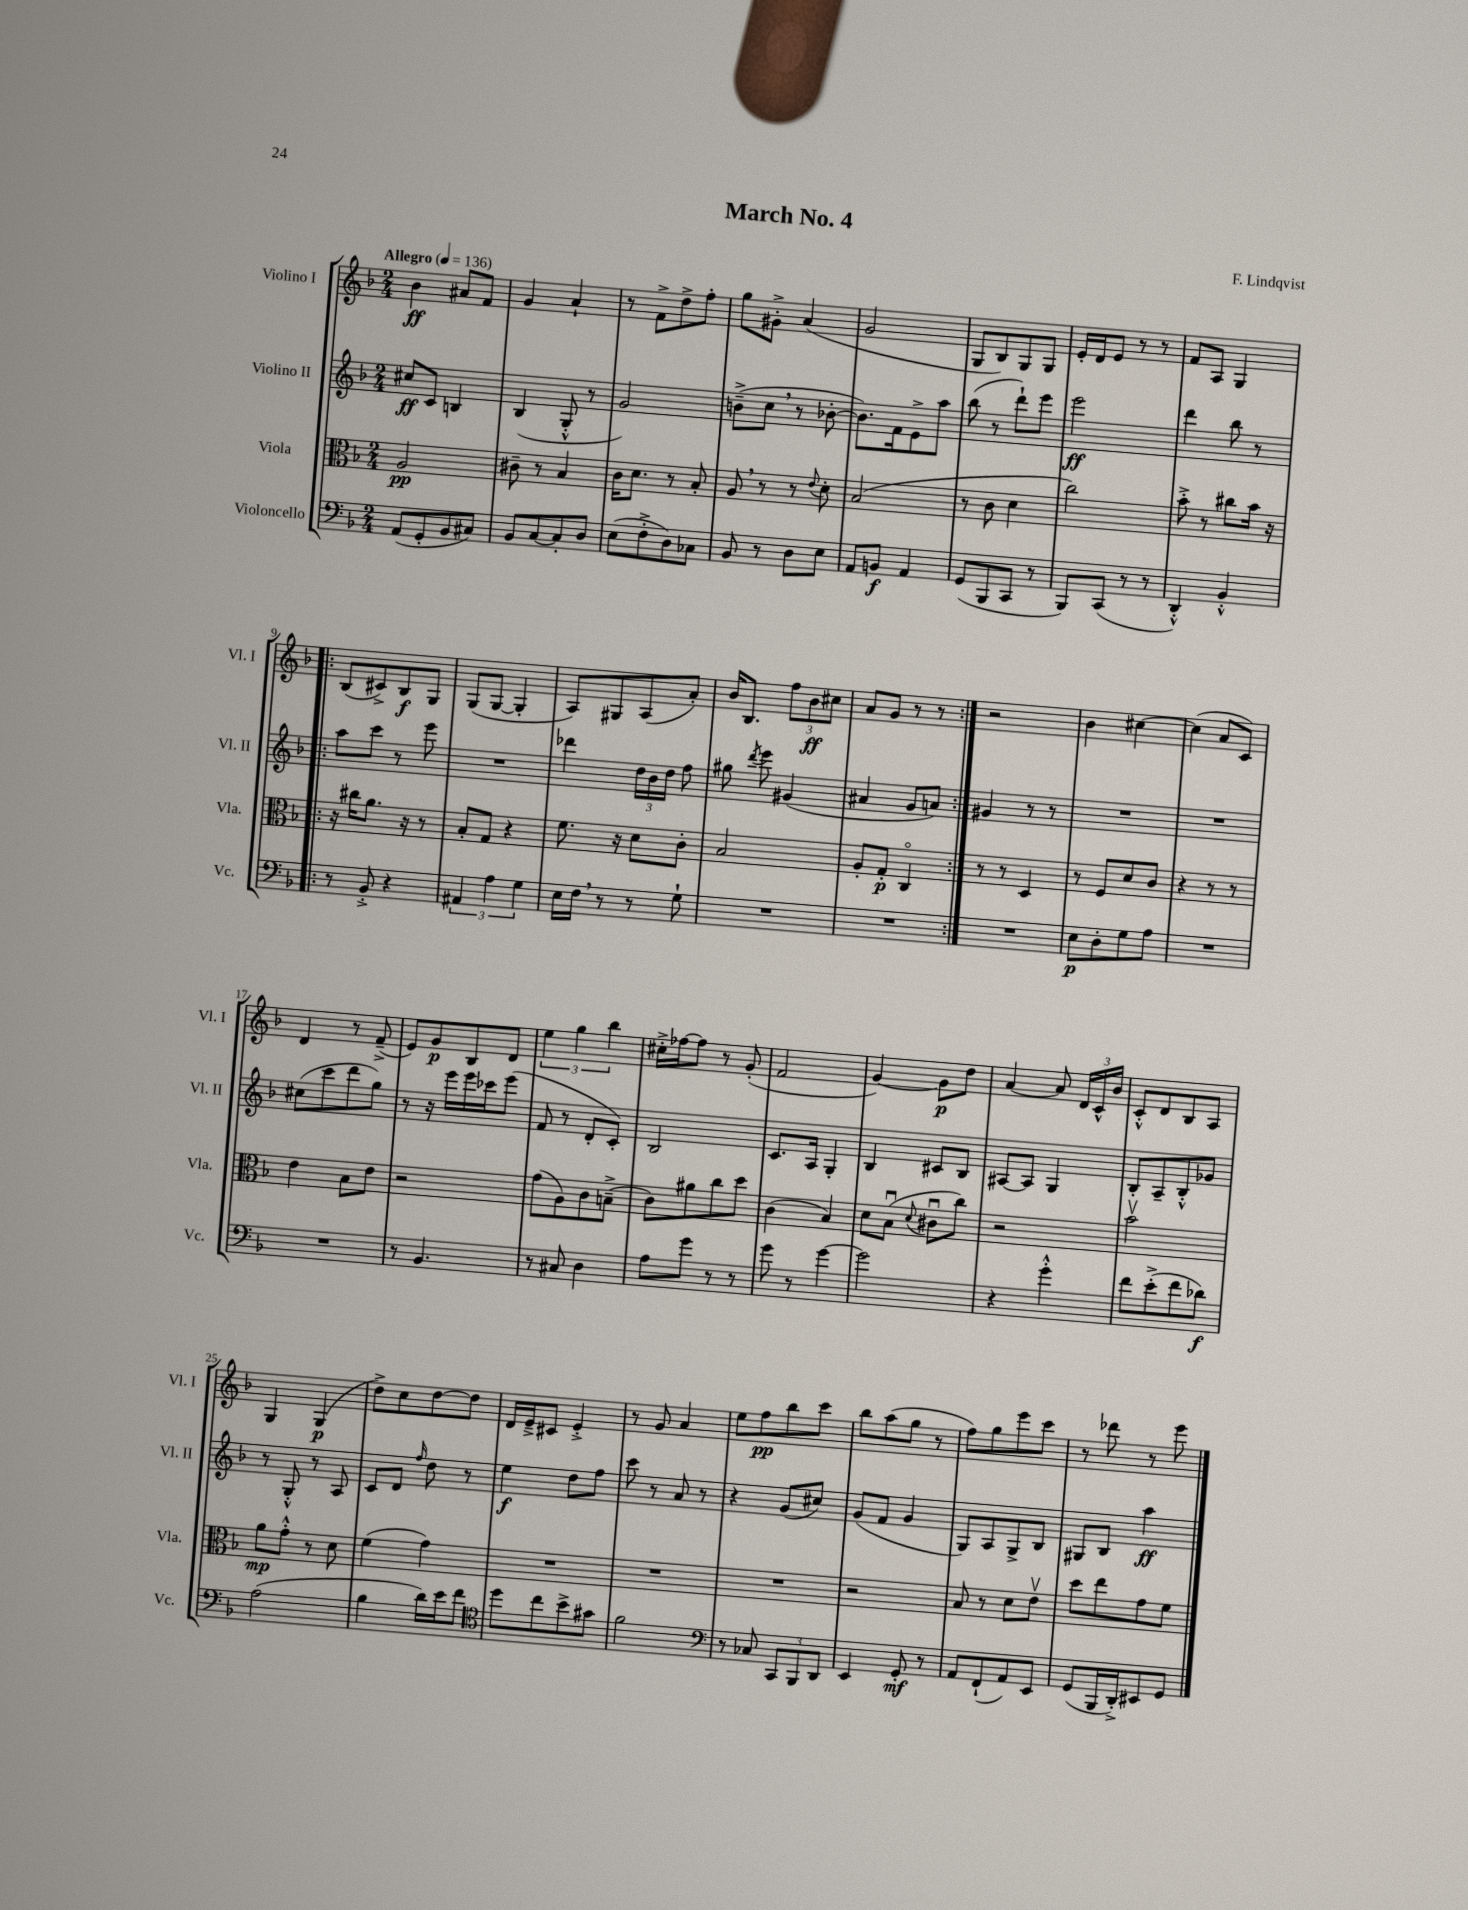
\header { title = "March No. 4" composer = "F. Lindqvist" }
<<
\new StaffGroup <<
\new Staff = "s0" \with { instrumentName = "Violino I" shortInstrumentName = "Vl. I" } {
    \clef treble \key f \major \numericTimeSignature \time 2/4 \tempo "Allegro" 4 = 136
    \autoBeamOff bes'4\ff ais'8[ f'8] |
    g'4 a'4-! |
    r8 f'8[-> d''8-> f''8]-. |
    g''8[ gis'8]-.-> a'4( |
    g'2 |
    g8[ bes8) g8 g8] |
    e'16[-. d'16 e'8] r8 r8 |
    f'8[ a8] g4 |
    \repeat volta 2 { bes8[( cis'8->) bes8\f g8] |
    g8[( g8]~ g4-. |
    a8[) gis8 a8( a'8]-.) |
    bes'16[ bes8.] \tuplet 3/2 { f''8[ bes'8\ff cis''8] } |
    a'8[ g'8] r8 r8 | }
    r2 |
    bes'4 cis''4~ |
    cis''4( a'8[ c'8]) |
    d'4 r8 f'8--->( |
    e'8[) g'8\p bes8 d'8] |
    \tuplet 3/2 { e''4 g''4 bes''4 } |
    cis''16[-.-> fes''16~ fes''8] r8 g'8-.( |
    f'2 |
    g'4~) g'8[\p d''8] |
    a'4~ a'8 \tuplet 3/2 { d'16[ c'16-^ bes'16] } |
    c'8[-.-^ d'8 bes8 a8] |
    g4 g4\p( |
    d''8[->) c''8 d''8~ d''8] |
    d'16[ e'16---> cis'8] e'4-.-> |
    r8 g'8 a'4 |
    e''8[ f''8\pp bes''8 c'''8] |
    bes''8[ a''8( g''8] r8 |
    f''8[) g''8 e'''8 c'''8] |
    r8 des'''8 r8 e'''8 \bar "|." |
}
\new Staff = "s1" \with { instrumentName = "Violino II" shortInstrumentName = "Vl. II" } {
    \clef treble \key f \major \numericTimeSignature \time 2/4
    \autoBeamOff cis''8[\ff c'8] b4 |
    bes4( g8-.-^ r8 |
    g'2) |
    b'8[--->( c''8] \breathe r8 bes'8~-. |
    bes'8.[) f'16 e'8-> a''8] |
    bes''8( r8 d'''8[-!) e'''8] |
    e'''2\ff |
    d'''4 bes''8 r8 |
    \repeat volta 2 { a''8[ c'''8] r8 e'''8 |
    R2 |
    des'''4 \tuplet 3/2 { d''16[ bes'16 d''16] } f''8 |
    gis''8 \acciaccatura { d'''8 } e'''8 gis'4( |
    ais'4 g'8[ a'8]) | }
    gis'4 r8 r8 |
    R2 |
    R2 |
    cis''8[( c'''8 d'''8 g''8]) |
    r8 r16 e'''16[ e'''16 ces'''16 e'''8]( |
    f'8 r8 d'8[-. c'8]-.) |
    bes2 |
    c'8.[ a16] g4-. |
    bes4 cis'8[ bes8] |
    ais8[~ ais8] g4 |
    bes8[-. a8-- bes8-.-^ ges'8] |
    r8 g8-.-^ r8 a8 |
    c'8[ d'8] \grace { f''16 } d''8 r8 |
    e''4\f d''8[ f''8] |
    c'''8 r8 a'8 r8 |
    r4 g'8[( cis''8]) |
    g'8[( f'8] g'4 |
    g8[) a8 g8-> bes8] |
    gis8[ bes8] a''4\ff \bar "|." |
}
\new Staff = "s2" \with { instrumentName = "Viola" shortInstrumentName = "Vla." } {
    \clef alto \key f \major \numericTimeSignature \time 2/4
    \autoBeamOff a2\pp |
    cis'8-- r8 bes4 |
    c'16[ d'8.] r8 bes8-. |
    a8 \breathe r8 r8 \appoggiatura { e'8 } d'8-. |
    bes2( |
    r8 c'8 d'4 |
    c''2) |
    bes'8-.-> r8 cis''8[ bes'16] r16 |
    \repeat volta 2 { r16 cis''16[ a'8.] r16 r8 |
    bes8[-. g8] r4 |
    f'8. r16 d'8[ c'8]-. |
    bes2 |
    a8[-. g8]-.\p c4\flageolet | }
    r8 r8 d4 |
    r8 f8[ d'8 c'8] |
    r4 r8 r8 |
    e'4 bes8[ e'8] |
    r2 |
    g'8[( a8) c'8 b8]--->( |
    c'8[) ais'8 c''8 d''8] |
    c'4( bes4) |
    d'8[ bes8]\downbow( \appoggiatura { d'8 } cis'8[\downbow c''8]) |
    r2 |
    bes'2\upbow |
    a'8[\mp g'8]-.-^ r8 d'8 |
    f'4( g'4) |
    R2 |
    R2 |
    R2 |
    r2 |
    bes8 r8 d'8[ e'8]\upbow |
    d''8[ e''8 g'8 f'8] \bar "|." |
}
\new Staff = "s3" \with { instrumentName = "Violoncello" shortInstrumentName = "Vc." } {
    \clef bass \key f \major \numericTimeSignature \time 2/4
    \autoBeamOff a,8[( g,8-. bes,8 cis8]) |
    bes,8[ c8~ c8-. d8] |
    e8[( f8-.-> d8) ces8] |
    bes,8 r8 d8[ e8] |
    a,8[ b,8]\f a,4 |
    g,8[( bes,,8 c,8] r8 |
    bes,,8[) c,8]( r8 r8 |
    d,4-.-^) bes,4-.-^ |
    \repeat volta 2 { r8 bes,8-.-> r4 |
    \tuplet 3/2 { ais,4 a4 g4 } |
    e16[ f16] \breathe r8 r8 g8-! |
    R2 |
    R2 | }
    R2 |
    e8[\p d8-. g8 a8] |
    R2 |
    R2 |
    r8 bes,4. |
    r8 cis8 d4 |
    a8[ g'8] r8 r8 |
    g'8 r8 g'4~ |
    g'2 |
    r4 g'4-.-^ |
    f'8[ e'8-.->( f'8 des'8]\f) |
    a2( |
    bes4 d'16[) e'16 f'8] |
    \clef tenor d''8[ c''8 bes'8-> gis'8] |
    f'2 |
    \clef bass r8 ces8 \tuplet 3/2 { c,8[ bes,,8 d,8] } |
    e,4 g,8-.\mf r8 |
    a,8[ f,8-!( a,8) e,8] |
    g,8[( bes,,16 d,16-.->) eis,8 g,8] \bar "|." |
}
>>
>>
